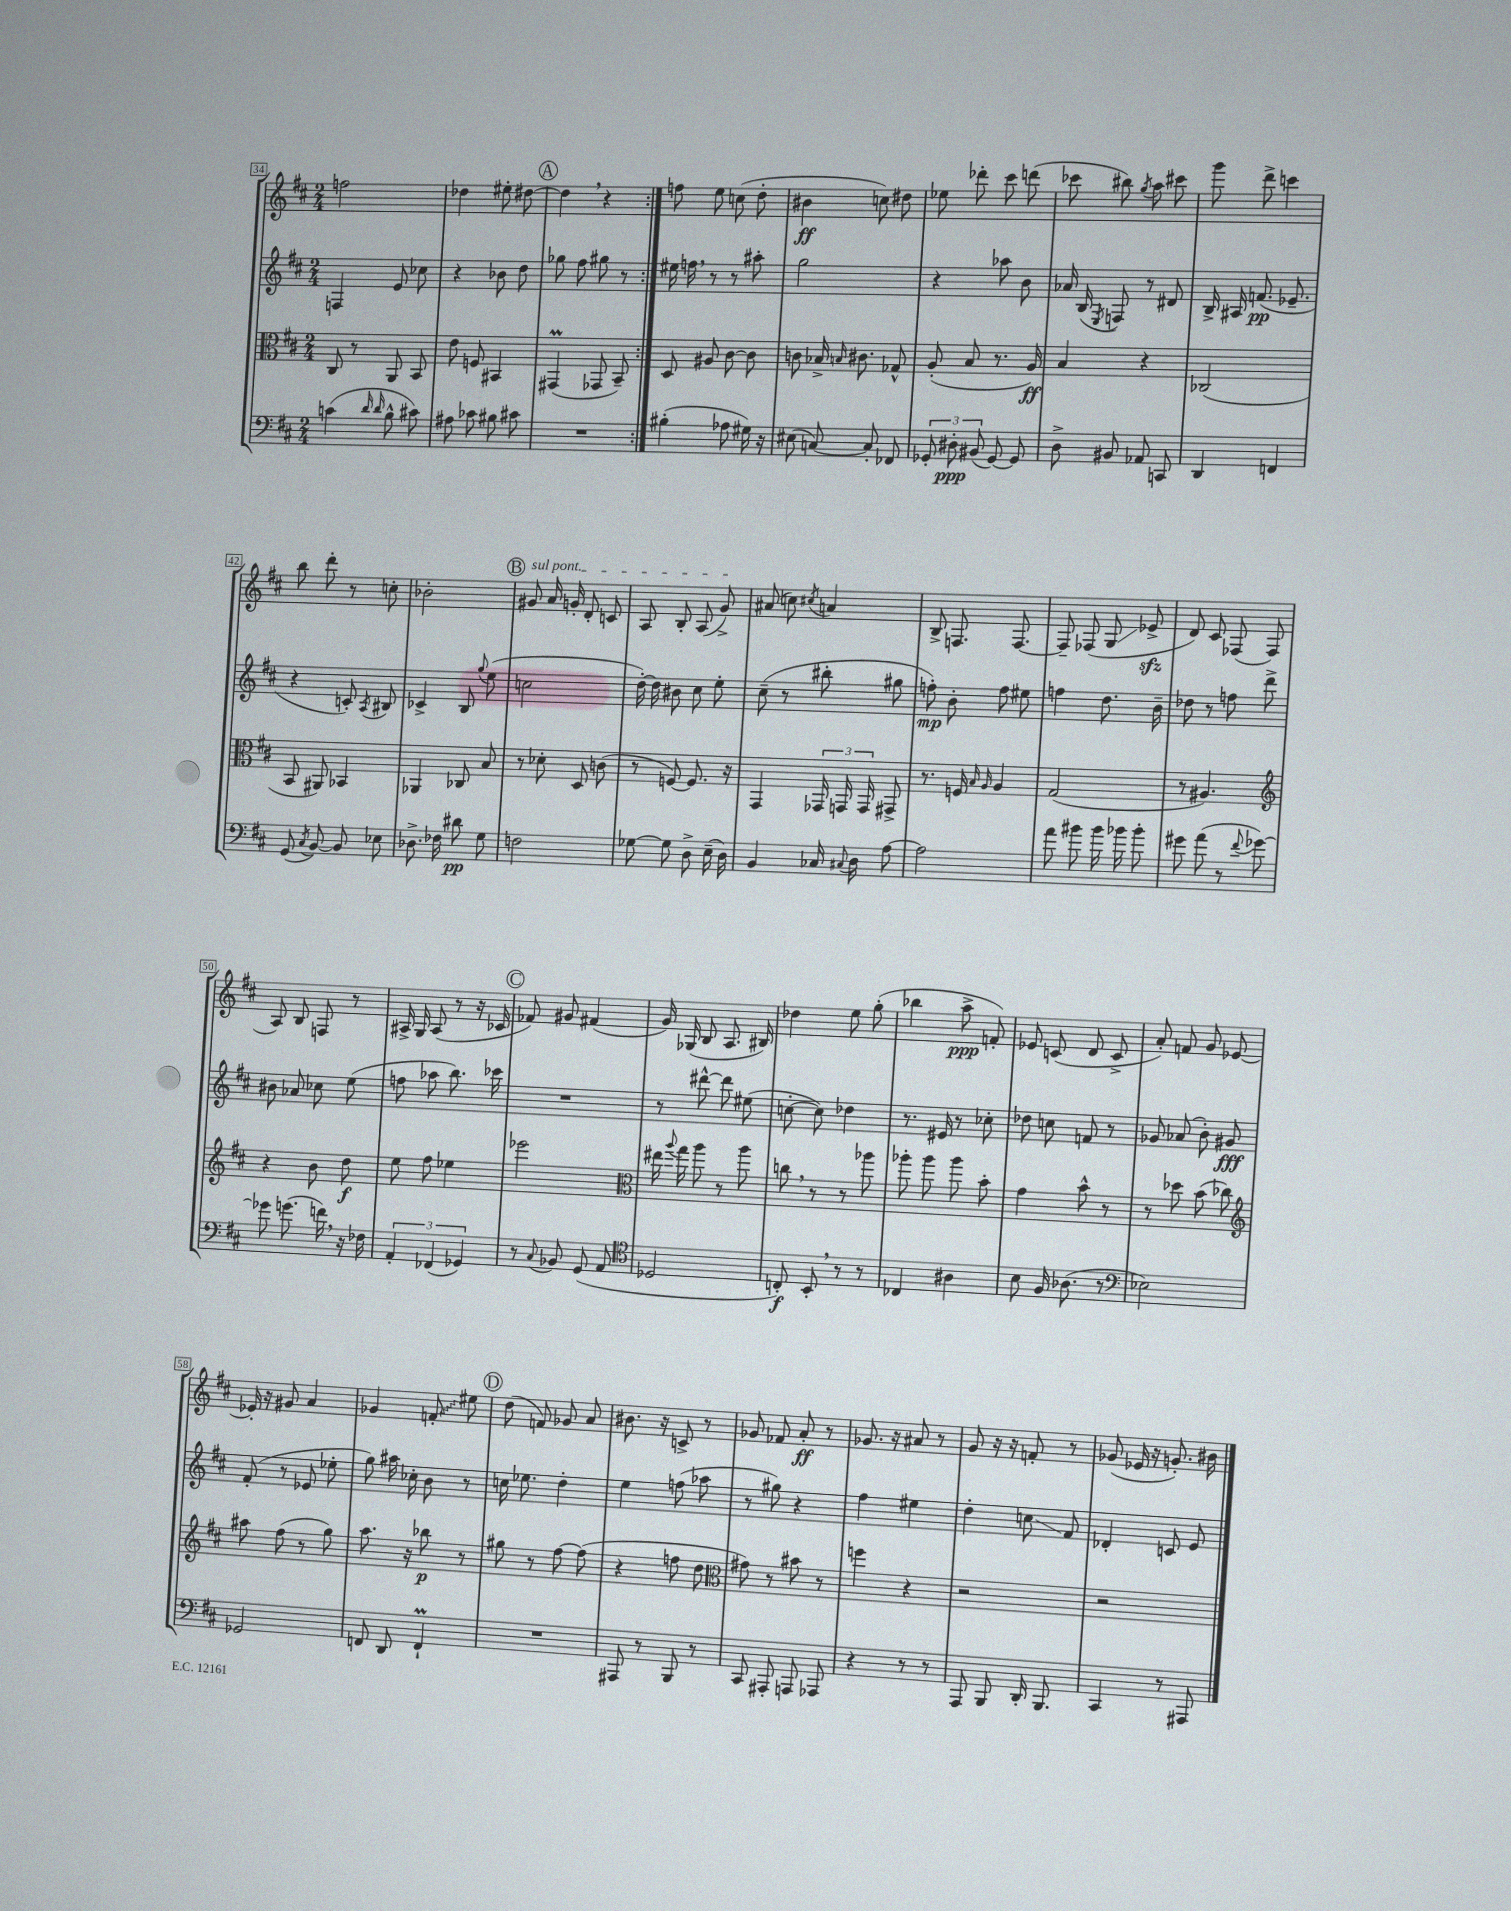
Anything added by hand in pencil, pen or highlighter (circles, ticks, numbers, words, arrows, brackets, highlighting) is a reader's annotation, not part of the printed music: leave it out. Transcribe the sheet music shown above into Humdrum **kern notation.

**kern	**kern	**kern	**kern
*staff4	*staff3	*staff2	*staff1
*clefF4	*clefC3	*clefG2	*clefG2
*k[f#c#]	*k[f#c#]	*k[f#c#]	*k[f#c#]
*M2/4	*M2/4	*M2/4	*M2/4
(4c	8C#	4F	2ff
.	8r	.	.
16qqd	.	.	.
16qqd	.	.	.
8B^^	8AA	8e	.
8c#)	8BB	8cc-	.
=	=	=	=
8A#	8e	4r	4dd-
8c-	8F	.	.
8B#	4BB#	8b-	8ee#'
8c#	.	8dd	[8dd#
=	=	=	=
2r	(4GG#	8gg-	4dd#]
.	.	8ff#	.
.	8GG-	8gg#	4r
.	8BB~)	8r	.
=:|!	=:|!	=:|!	=:|!
(4B#'	8D	16ee#	8ff
.	.	16ff	.
.	8A#	8r	8ee
8A-	[8c#	8r	(8cc
16G#)	8c#]	8aa#'	8dd'
16r	.	.	.
=	=	=	=
(8E#	8c	2gg	4b#
[8C)	16B-^	.	.
.	16qqB	.	.
.	8.c#	.	.
8C']	.	.	8cc)
8FF-	8G-^^	.	8dd#
=	=	=	=
12GG-'	(8A'	4r	8ee-
12D#'	.	.	.
.	8B	.	8ddd-'
(12BB#	.	.	.
[8GG-)	8.r	8aa-	8ccc#
8GG-]	.	8b	(8ddd
.	16A)	.	.
=	=	=	=
8D^	4B	16a-	8ccc-
.	.	(16B	.
.	.	8qE	.
8BB#	.	8F)	8bb#)
.	.	.	8qgg
8AA-	4r	8r	8aa
8CC	.	8d#	8ccc#
=	=	=	=
4DD	(2C-	16B^	8ggg
.	.	16A#	.
.	.	(8.f	8ddd^
4FF	.	.	4ccc
.	.	8.e-~	.
=	=	=	=
(8GG	8BB	4r	8bb
8qC#	.	.	.
[8BB)	8AA#)	.	8ddd'
8BB]	4BB-	8c')	8r
.	.	8qA	.
8E-	.	8B#	8cc'
=	=	=	=
8.D-^	4AA-	4c-^	2b-'
16F-	.	.	.
8d#	8C-	8B	.
.	.	8qqgg	.
8G	8B	(8ee	.
=	=	=	=
2F	8r	2cc	8g#
.	8d-'	.	16a
.	.	.	16g'
.	8D	.	8d'
.	(8c	.	8c
=	=	=	=
[8G-	8r	[16dd')	8A
.	.	16dd]	.
8G-]	[8F)	8b#	8B'
8D^	8.F]	8cc#	(8A
(16E~	.	8ee'	8g^)
16D)	16r	.	.
=	=	=	=
4BB	4GG	(8cc#~	(8a#
.	.	8r	8cc)
.	.	.	8qcc#
16C-	24GG-	8bb#'	4a
.	24GG	.	.
8qqC#	.	.	.
16D	.	.	.
.	24GG	.	.
[8A	8GG#^	8gg#	.
=	=	=	=
2A]	8.r	8ff')	8B^
.	.	8b'	8.F
.	16F	.	.
.	16qqB	.	.
.	16qqA	.	.
.	4A	8ff	.
.	.	.	[8.F
.	.	8ee#	.
=	=	=	=
8a	(2G	4ff	8F~]
8b#	.	.	(8F-
16b#	.	8.dd	8G
16b-	.	.	.
8b-'	.	.	8e-^
.	.	16b~	.
=	=	=	=
8g#	8r	8dd-	8d)
(8a	4.A#)	8r	8c#
8r	.	8ff	(8F-
8qqf#	.	.	.
[8g-)	.	8ddd^	8F-
=	=	=	=
*	*clefG2	*	*
8g-]	4r	8b#	8A)
(8.g	.	8a-	8B
.	8b	8cc-	8F
16f)	.	.	.
16r	8dd	(8ee	8r
16F-	.	.	.
=	=	=	=
6AA'	8ee	8ff	16A#^
.	.	.	16G
.	8ff#	8aa-	(8A#
(6FF-	.	.	.
.	4ee-	8.bb)	8r
6GG-)	.	.	.
.	.	.	16r
.	.	16ccc-	16c-
=	=	=	=
8r	2eee-	2r	8f-)
8qqC#	.	.	.
8BB-	.	.	8g#
(8GG	.	.	(4f#
8AA	.	.	.
=	=	=	=
*clefC4	*clefC3	*	*
2D-	16ee#	8r	16g)
.	8qqaa	.	.
.	16gg	.	(16G-
.	8aa	[8ddd#^^	8B
.	8r	8ddd#]	8.A
.	8aa	(8ee#	.
.	.	.	16B#)
=	=	=	=
8C')	8cc	[8cc'	4dd-
8BB'	8r	8cc])	.
8r	8r	4dd-	8ee
8r	8aa-	.	(8gg'
=	=	=	=
4C-	8aa-'	8.r	4bb-
.	8aa-	.	.
.	.	16e#	.
4A#	8aa-	8r	8aa^
.	8b'	8cc-'	8f')
=	=	=	=
8B	4g	8dd-	8e-
16F#	.	8cc	(8c
(8.A-	.	.	.
.	8b^^	8f	8d
8r	8r	8r	8c^
=	=	=	=
*clefF4	*	*	*
2E-)	8r	8g-	8a')
.	8dd-	(8a-	8f
.	(8b	8b')	8g
.	8cc-)	8g#	[8e-
=	=	=	=
*	*clefG2	*	*
2GG-	8aa#	(8f#'	16e-']
.	.	.	16r
.	(8ff#	8r	8g#
.	8r	8e-	4a
.	8gg)	8ee-'	.
=	=	=	=
8FF	8.aa	8gg)	4g-
8DD	.	16aa#	.
.	16r	16cc-'	.
4FF`	8bb-	8b	8f'
.	8r	8r	8ee#
=	=	=	=
2r	8gg#	16cc	(8dd
.	.	8.ee-	.
.	8r	.	8f)
.	[8ff#	4dd'	8g-
.	(8ff#]	.	8a
=	=	=	=
8AAA#	4r	4ee	8.b#
8r	.	.	.
.	.	.	16r
8BBB	8ff	(8ff	8c^
8r	8dd	8aa-	8r
=	=	=	=
*	*clefC3	*	*
8CC#	8g#)	8r	8g-
8AAA#'	8r	8gg#)	8f-
8AAA	8b#	4r	8a'
8AAA-	8r	.	8r
=	=	=	=
4r	4ff	4ff#	8.g-
.	.	.	16r
8r	4r	4ee#	8a#
8r	.	.	8r
=	=	=	=
8AAA	2r	4dd'	8g
8BBB	.	.	16r
.	.	.	16r
16DD'	.	8cc	8f'
8.BBB	.	.	.
.	.	8f#	8r
=	=	=	=
4CC#	2r	4d-'	(8g-
.	.	.	16e-
.	.	.	16r
8r	.	8c	8.g')
8AAA#	.	8e	.
.	.	.	16b#
==	==	==	==
*-	*-	*-	*-
